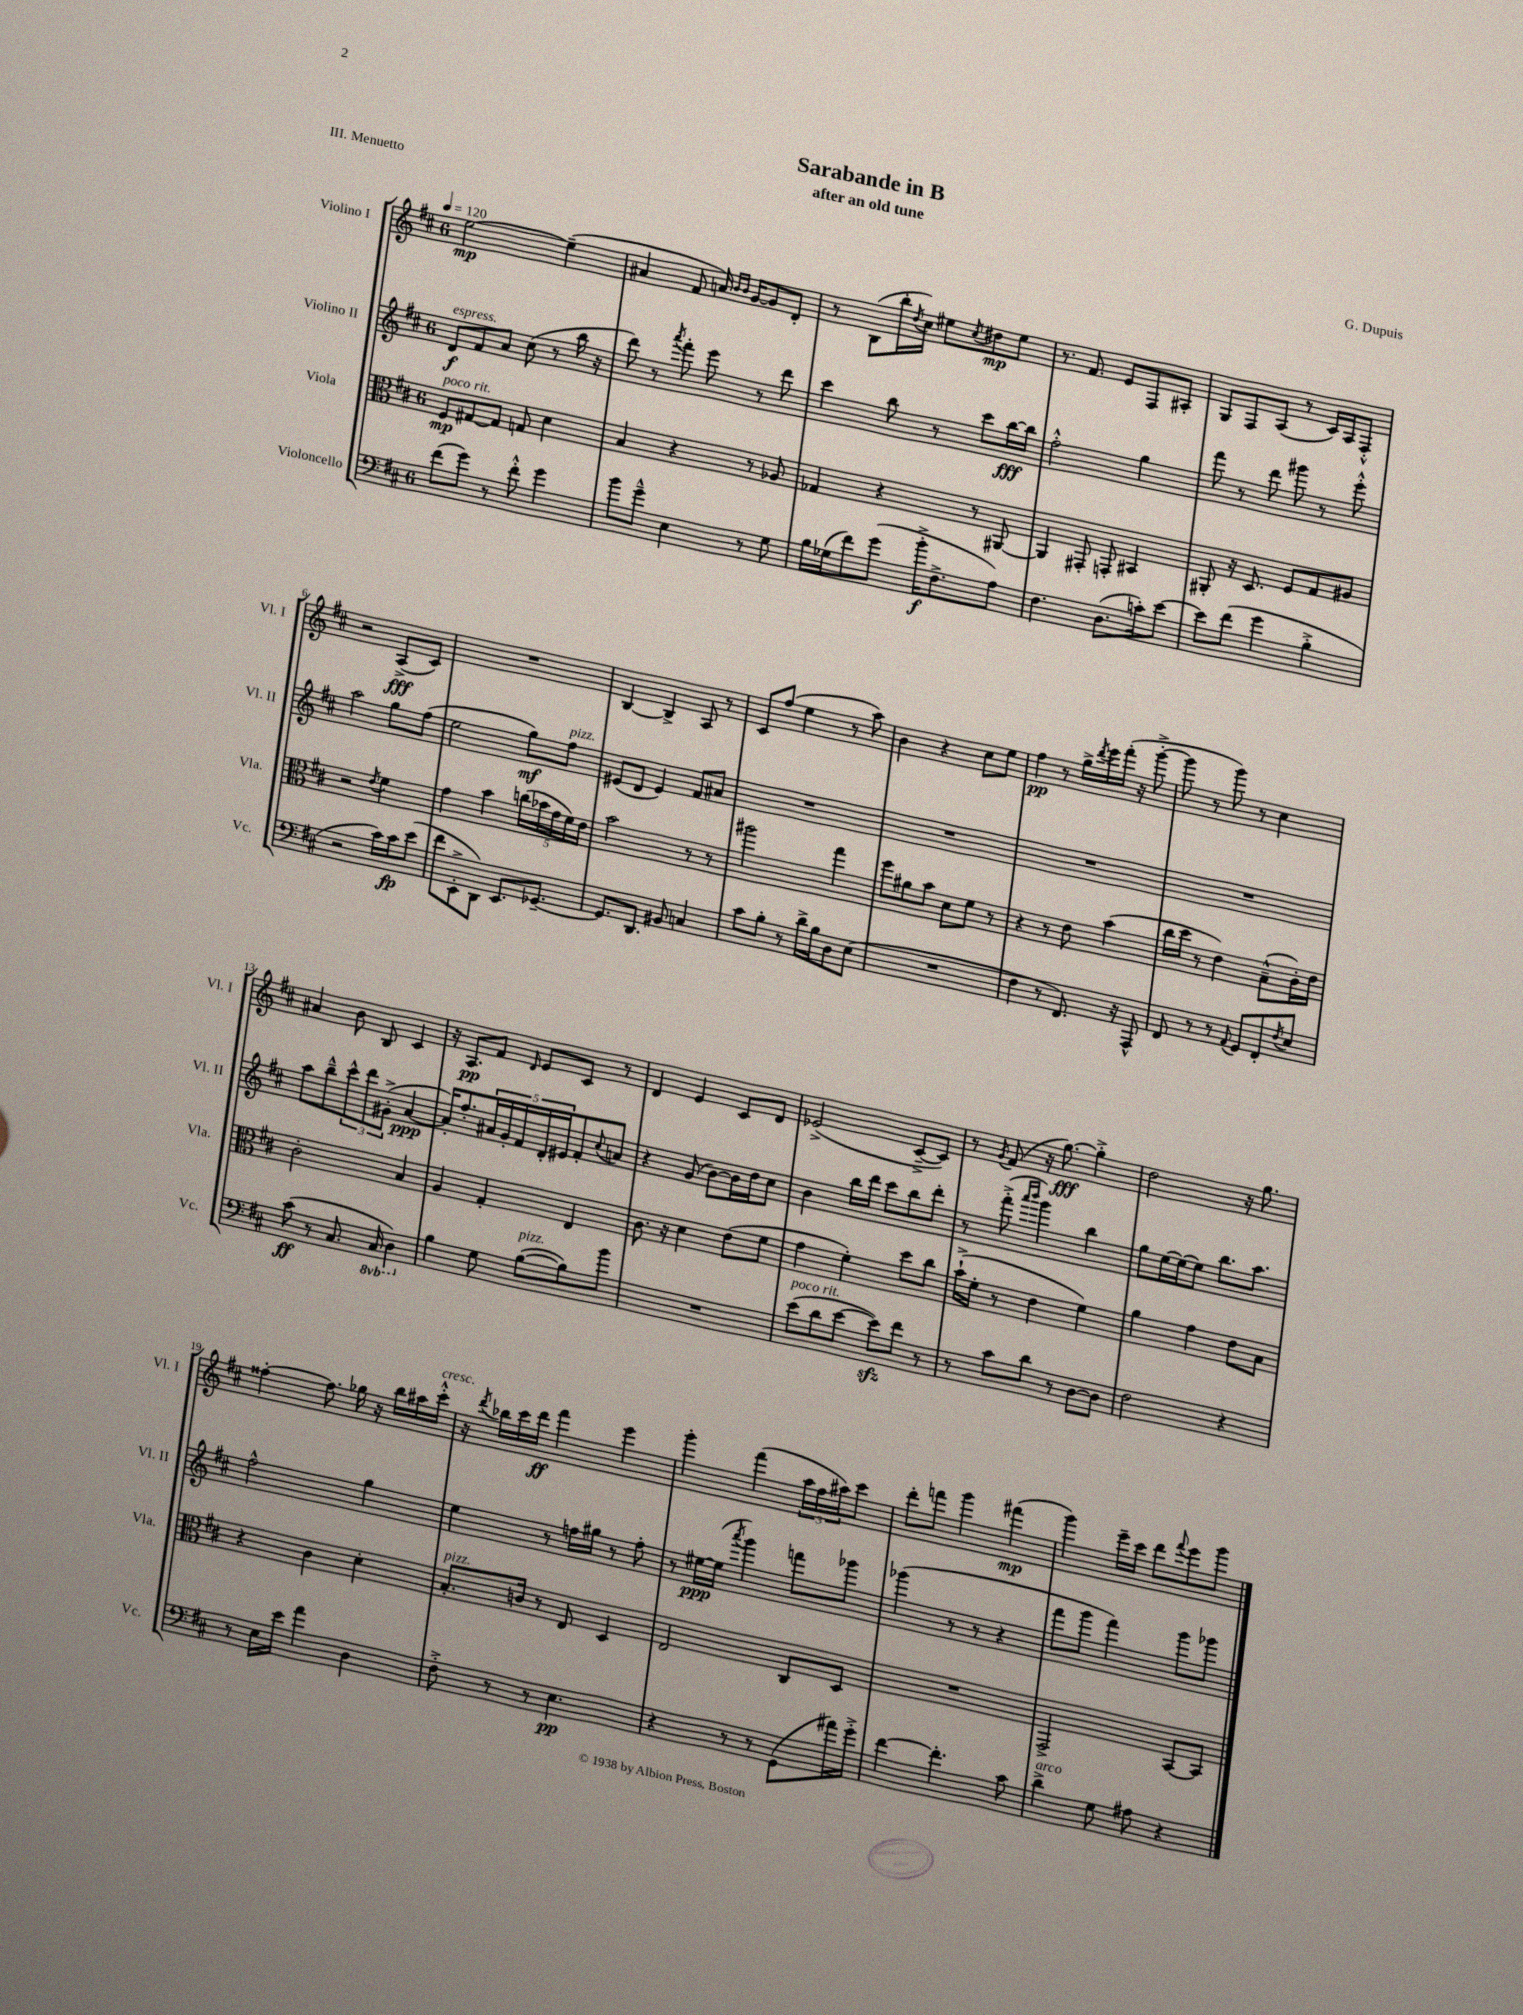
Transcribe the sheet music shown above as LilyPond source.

\header { title = "Sarabande in B" composer = "G. Dupuis" subtitle = "after an old tune" piece = "III. Menuetto" }
<<
\new StaffGroup <<
\new Staff = "s0" \with { instrumentName = "Violino I" shortInstrumentName = "Vl. I" } {
    \clef treble \key d \major \once \override Staff.TimeSignature.style = #'single-digit \time 6/8 \tempo 4 = 120
    e''2~\mp e''4--( |
    ais'4 fis'8 a'16) \grace { b'16 b'16 } g'16~ g'8 d'8-. |
    r8 b8( b''16-. \acciaccatura { d''8 } cis''16) eis''8 \acciaccatura { cis''8 } dis''8\mp eis''8 |
    r8. fis'8. e'8 fis8 ais8-. |
    g8 fis8 a8( r8 cis'16) a16 fis8-.-^ |
    r2 a8->\fff( cis'8) |
    R2. |
    b4~ b4-> a8 r8 |
    cis'8 fis''8( e''4 r8 a''8) |
    b'4 r4 cis''8 e''8 |
    fis''4\pp r8 g''16-> \acciaccatura { d'''8 } e'''16 fis'''16-.( r16 g'''8~-.-> |
    g'''8 r8 g'''8) r8 cis''4 |
    ais'4 b'8 b8 cis'4 |
    r16 a8.\pp fis'8 \grace { d'16 } e'8 cis'8 r8 |
    d'4 e'4 cis'8 d'8 |
    ees'2->( cis'8~---> cis'8) |
    r8 \acciaccatura { g'8 } fis'8( r16 g''8.~\fff) g''4-.-> |
    d''2 r16 g''8. |
    fisis''4~-. fisis''8. ges''16 r16 b''16 ais''16 cis'''16-.-^^\markup { \italic "cresc." } |
    r16 \acciaccatura { d'''8 } bes''16 cis'''16 d'''16\ff fis'''4 e'''4 |
    g'''4-. fis'''4( \tuplet 3/2 { a''16 fis''16 ais''16) } cis'''8 |
    d'''8-. f'''8 g'''4 fis'''4\mp( |
    g'''4) e'''16-- cis'''16 d'''8 \appoggiatura { fis'''8 } e'''8 g'''8 \bar "|." |
}
\new Staff = "s1" \with { instrumentName = "Violino II" shortInstrumentName = "Vl. II" } {
    \clef treble \key d \major \once \override Staff.TimeSignature.style = #'single-digit \time 6/8
    d'8\f^\markup { \italic "espress." } fis'8 a'8 cis''8( r8 b''16 r16 |
    d'''8) r8 \acciaccatura { a'''8 } fis'''8-. e'''8 r8 d'''8 |
    cis'''4 b''8 r8 cis'''8 b''16~\fff b''16 |
    fis''2-.-^ g''4 |
    fis'''8 r8 d'''8 gis'''8 r8 e'''8-.-^ |
    a''2 g''8 fis''8( |
    e''2 g''8\mf) fis''8^\markup { \italic "pizz." } |
    eis'8( d'8 eis'4) fis'8 ais'8 |
    R2. |
    R2. |
    R2. |
    R2. |
    a''8 b''8---^ \tuplet 3/2 { cis'''8-^ d'''8 gis'8-.->( } a'4~\ppp |
    a'16-.) fis''8.-. \tuplet 5/4 { ais'16 g'16-. fis'16 d'16-. eis'16 } fis'8-. \appoggiatura { cis''8 } a'8 |
    r4 g'8( b'8~) b'16 d''16 cis''8 |
    b'4 b''16 d'''16 cis'''8 b''8 d'''8-. |
    r8 fis'''8-.->( \grace { a'''16 b'''16 } g'''4) b''4 |
    g''8 e''16~ e''16~ e''8 b''8. a''8. |
    fis''2-^ g''4 |
    e''4 r8 f''16 gis''16 r8 f''8-. |
    r8 eis''16~\ppp eis''16( \acciaccatura { a'''8 } g'''4) f'''8 ges'''8 |
    ges'''4( r8 r8 r4 |
    fis'''8 g'''8 fis'''4) g'''8 ges'''8 \bar "|." |
}
\new Staff = "s2" \with { instrumentName = "Viola" shortInstrumentName = "Vla." } {
    \clef alto \key d \major \once \override Staff.TimeSignature.style = #'single-digit \time 6/8
    fis8\mp^\markup { \italic "poco rit." } gis8~ gis8 g8 d'4 |
    b4 r4 r8 aes8 |
    ges4 r4 r8 ais,8~ |
    ais,4 gis,8-. g,8-. bis,4 |
    ais,8-. r16 d8. fis8 g8 ais8 |
    r2 \acciaccatura { e'8 } fis'4 |
    g'4 b'4 \tuplet 5/4 { c''16( bes'16 g'16 fis'16) e'16 } |
    b'2 r8 r8 |
    ais''2 g''4 |
    fis''8 ais'8 b'8 d'8 fis'8 r8 |
    r4 r8 e'8 b'4( |
    cis''16 d''16 r8 e'4) b8---^( cis'16-.) e'16 |
    cis'2-. b4 |
    a4 g4-. e4 |
    cis'8. r16 d'4 e'8( fis'8 |
    g'4 fis'4-.) d''8 cis''8 |
    b'16-!->( fis'16-. r8 e'4 fis'4) |
    a'4 g'4 e'8 b8 |
    r4 cis'4 d'4-. |
    b8.-.^\markup { \italic "pizz." } c'16 r8 e8 d4 |
    e2 cis8 d8 |
    R2. |
    g,2-> b,8~ b,8 \bar "|." |
}
\new Staff = "s3" \with { instrumentName = "Violoncello" shortInstrumentName = "Vc." } {
    \clef bass \key d \major \once \override Staff.TimeSignature.style = #'single-digit \time 6/8 \set Staff.ottavationMarkups = #ottavation-simple-ordinals
    fis'8( g'8) r8 fis'8-.-^ g'4 |
    b'8 g'8---^ e4 r8 g8 |
    b16 ges16( fis'8) g'8( b'16-.->\f fis8.-> a8) |
    fis4. d8.( c'16-.) e'8~ |
    e'8 fis'8( g'4 b4-.-> |
    r2 cis'16) cis'16\fp e'8( |
    fis'8 e,8-.-> d,8) e,8. ges,8.~-- |
    ges,8. d,8. bis,8 c4 |
    cis'8 b8-. r8 d'16-> b16 d8 e8( |
    R2. |
    fis4 r8 fis,8.) r16 a,,8-^ |
    fis,8 r8 r8 \appoggiatura { a,8 } g,8 fis,8-. \acciaccatura { fis8 } e8 |
    cis'8\ff( r8 cis8. \ottava #-1 cis,16 d,4) \ottava #0 |
    b4 g8 b8~^\markup { \italic "pizz." }( b8) b'8 |
    R2. |
    e'8^\markup { \italic "poco rit." }( d'8 e'8~ e'8\sfz) fis'8 r8 |
    r8 cis'8 d'8 r8 d8~ d8 |
    fis2 r4 |
    r8 e16 e'16 a'4 d4 |
    fis8-.-> r8 r8 e4.\pp |
    r4 r8 r8 g,8( ais'16) g'16-.-> |
    fis'4~ fis'4.-. cis'8 |
    d'4->^\markup { \italic "arco" } g8 ais8 r4 \bar "|." |
}
>>
>>
